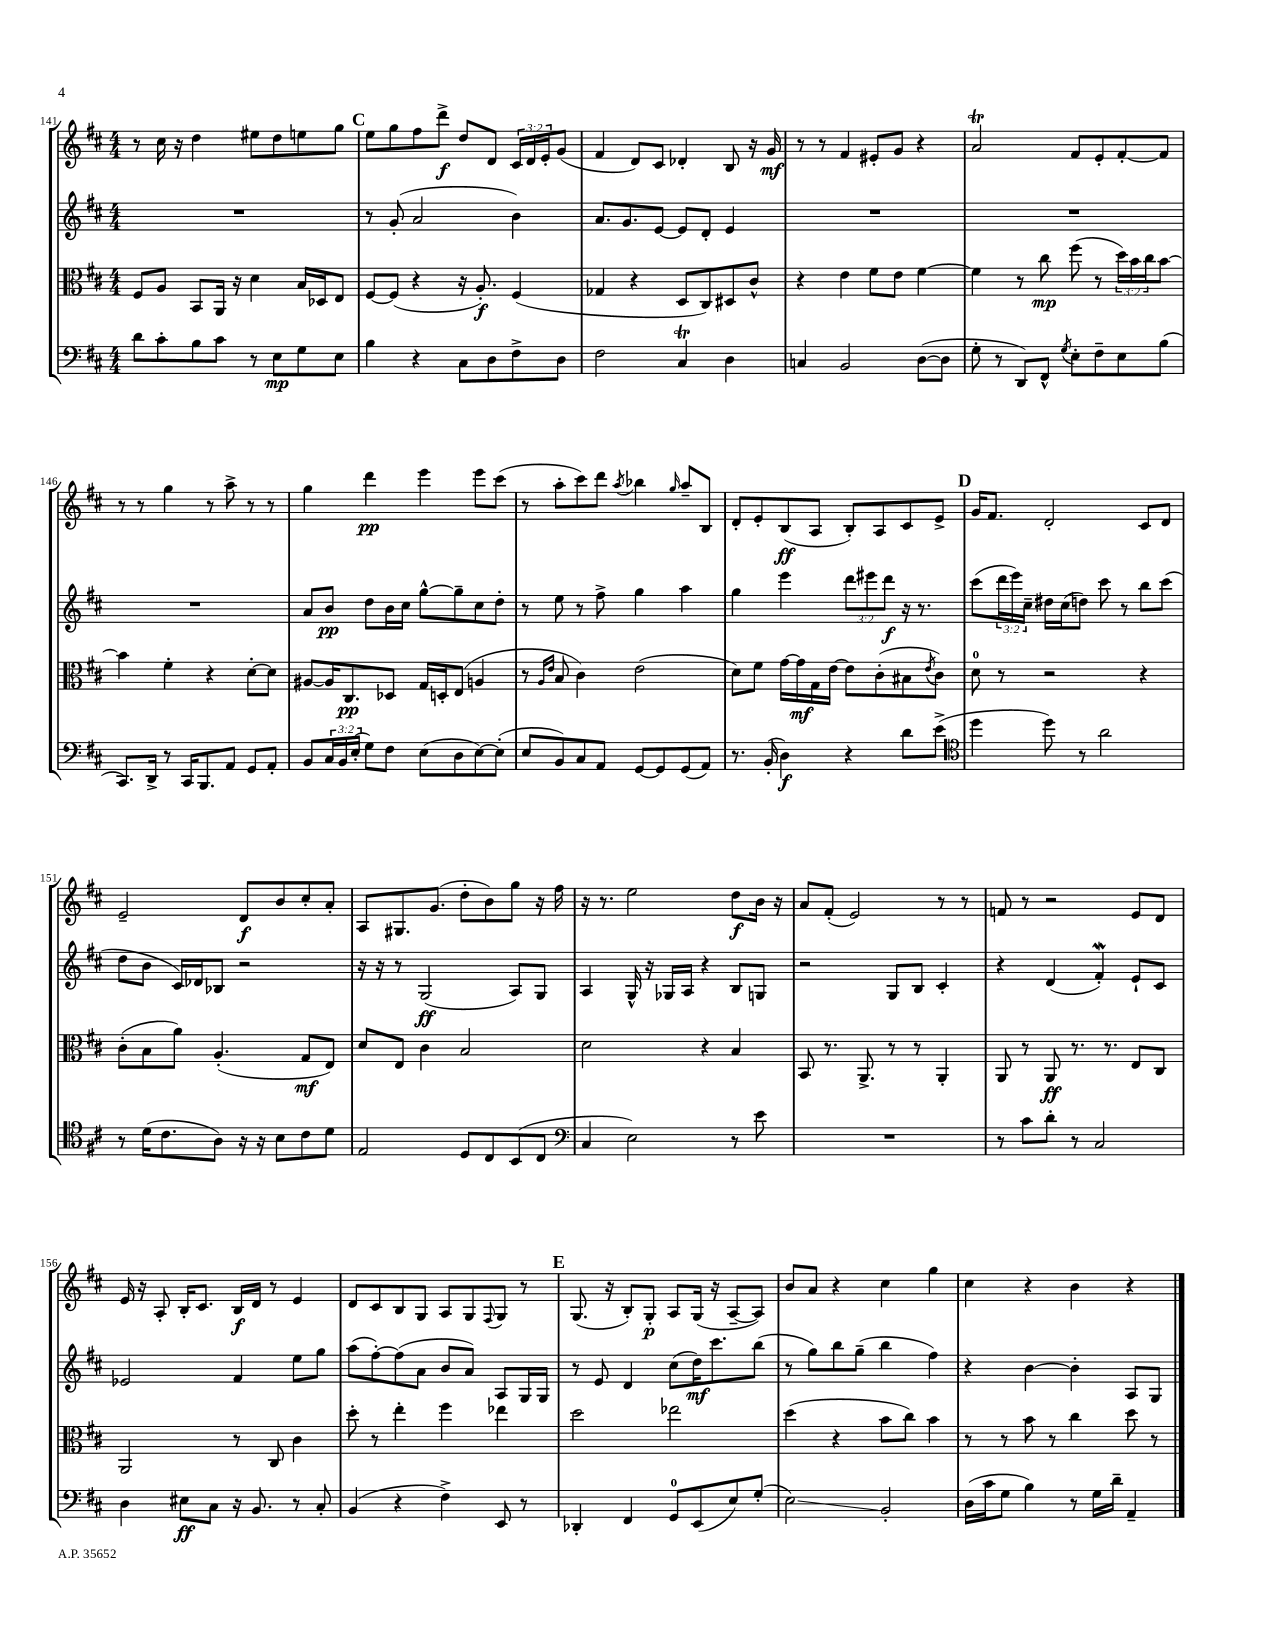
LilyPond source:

<<
\new StaffGroup <<
\new Staff = "s0" {
    \clef treble \key d \major \numericTimeSignature \time 4/4 \override Staff.TupletNumber.text = #tuplet-number::calc-fraction-text
    r8 cis''16 r16 d''4 eis''8 d''8 e''8 g''8 |
    \mark \markup { \bold "C" } e''8 g''8 fis''8 d'''8->\f d''8 d'8 \tuplet 3/2 { cis'16 d'16 e'16-. } g'8( |
    fis'4 d'8) cis'8 des'4-. b8 r16 g'16\mf |
    r8 r8 fis'4 eis'8-. g'8 r4 |
    a'2\trill fis'8 e'8-. fis'8~-. fis'8 |
    r8 r8 g''4 r8 a''8-> r8 r8 |
    g''4 d'''4\pp e'''4 e'''8 cis'''8( |
    r8 a''8-. cis'''8) d'''8 \acciaccatura { a''8 } bes''4 \grace { g''16 } a''8-- b8 |
    d'8-. e'8-. b8\ff( a8 b8-.) a8 cis'8 e'8-> |
    \mark \markup { \bold "D" } g'16 fis'8. d'2-. cis'8 d'8 |
    e'2-- d'8\f b'8 cis''8-. a'8-. |
    a8 gis8. g'8.( d''8-. b'8) g''8 r16 fis''16 |
    r16 r8. e''2 d''8\f b'16 r16 |
    a'8 fis'8-.( e'2) r8 r8 |
    f'8 r8 r2 e'8 d'8 |
    e'16 r16 a8-. b16-. cis'8. b16\f d'16 r8 e'4 |
    d'8 cis'8 b8 g8 a8 g8 \appoggiatura { fis8 } g8 r8 |
    \mark \markup { \bold "E" } g8.( r16 b8-.) g8-.\p a8 g16( r16 a8~-- a8) |
    b'8 a'8 r4 cis''4 g''4 |
    cis''4 r4 b'4 r4 \bar "|." |
}
\new Staff = "s1" {
    \clef treble \key d \major \numericTimeSignature \time 4/4 \override Staff.TupletNumber.text = #tuplet-number::calc-fraction-text
    R1 |
    \mark \markup { \bold "C" } r8 g'8-.( a'2 b'4) |
    a'8. g'8. e'8~ e'8 d'8-. e'4 |
    R1 |
    R1 |
    R1 |
    a'8 b'8\pp d''8 b'16 cis''16 g''8~-^ g''8-- cis''8 d''8-. |
    r8 e''8 r8 fis''8-> g''4 a''4 |
    g''4 e'''4 \tuplet 3/2 { d'''8 eis'''8 d'''8\f } r16 r8. |
    \mark \markup { \bold "D" } cis'''8( \tuplet 3/2 { d'''16 e'''16) cis''16-- } dis''16 cis''16( d''8) cis'''8 r8 b''8 cis'''8( |
    d''8 b'8 cis'16) des'16 bes8 r2 |
    r16 r16 r8 g2\ff( a8) g8 |
    a4 g16-^ r16 ges16 a16 r4 b8 g8 |
    r2 g8 b8 cis'4-. |
    r4 d'4( fis'4-.\mordent) e'8-! cis'8 |
    ees'2 fis'4 e''8 g''8 |
    a''8( fis''8~-.) fis''8( a'8 b'8 a'8) a8 g16 g16 |
    \mark \markup { \bold "E" } r8 e'8 d'4 cis''8( d''16\mf) cis'''8. b''8( |
    r8 g''8) b''8 g''8--( b''4 fis''4) |
    r4 b'4~ b'4-. a8 g8 \bar "|." |
}
\new Staff = "s2" {
    \clef alto \key d \major \numericTimeSignature \time 4/4 \override Staff.TupletNumber.text = #tuplet-number::calc-fraction-text
    fis8 a8 b,8 a,16 r16 d'4 b16 des16 e8 |
    \mark \markup { \bold "C" } fis8~ fis8( r4 r16 a8.-.\f) fis4( |
    ges4 r4 d8 cis8) dis8 cis'8-^ |
    r4 e'4 fis'8 e'8 fis'4~ |
    fis'4 r8 cis''8\mp fis''8( r8 \tuplet 3/2 { d''16) b'16 cis''16 } b'8~ |
    b'4 fis'4-. r4 d'8~-. d'8 |
    ais8~ ais16 cis8.\pp des8 g16 d16-. e8( a4 |
    r8 \grace { a16 e'16 } b8 cis'4) e'2( |
    d'8) fis'8 g'16~ g'16\mf g16 e'16~ e'8 cis'8-.( bis8 \acciaccatura { e'8 } cis'8) |
    \mark \markup { \bold "D" } d'8-0 r8 r2 r4 |
    cis'8-.( b8 a'8) a4.-.( g8\mf e8) |
    d'8 e8 cis'4 b2 |
    d'2 r4 b4 |
    b,8 r8. a,8.-> r8 r8 a,4-. |
    a,8 r8 a,8\ff r8. r8. e8 cis8 |
    a,2 r8 cis8 cis'4 |
    d''8-. r8 e''4-. fis''4 ees''4 |
    \mark \markup { \bold "E" } d''2 ees''2 |
    d''4( r4 b'8 cis''8) b'4 |
    r8 r8 b'8 r8 cis''4 d''8 r8 \bar "|." |
}
\new Staff = "s3" {
    \clef bass \key d \major \numericTimeSignature \time 4/4 \override Staff.TupletNumber.text = #tuplet-number::calc-fraction-text
    d'8 cis'8-. b8 cis'8 r8 e8\mp g8 e8 |
    \mark \markup { \bold "C" } b4 r4 cis8 d8 fis8-> d8 |
    fis2 cis4\trill d4 |
    c4 b,2 d8~( d8 |
    g8-. r8 d,8) fis,8-^ \acciaccatura { g8 } e8-. fis8-- e8 b8( |
    cis,8.) d,16-> r8 cis,16 b,,8. a,8 g,8 a,8-. |
    b,8 \tuplet 3/2 { cis16 b,16 e16-.( } g8) fis8 e8( d8 e8~) e8-.( |
    e8 b,8) cis8 a,8 g,8~ g,8 g,8( a,8) |
    r8. b,16-.( d4\f) r4 d'8 e'8->( |
    \mark \markup { \bold "D" } \clef tenor d''4 d''8) r8 a'2 |
    r8 d'16( cis'8. a8) r16 r16 b8 cis'8 d'8 |
    e2 d8 cis8 b,8( cis8 |
    \clef bass cis4 e2) r8 e'8 |
    R1 |
    r8 cis'8 d'8-. r8 cis2 |
    d4 eis8\ff cis8 r16 b,8. r8 cis8-. |
    b,4( r4 fis4->) e,8 r8 |
    \mark \markup { \bold "E" } des,4-. fis,4 g,8-0 e,8( e8) g8-.( |
    e2\glissando) b,2-. |
    d16( cis'16 g8 b4) r8 g16 d'16-- a,4-- \bar "|." |
}
>>
>>
\layout { \context { \Score currentBarNumber = #141 } }
